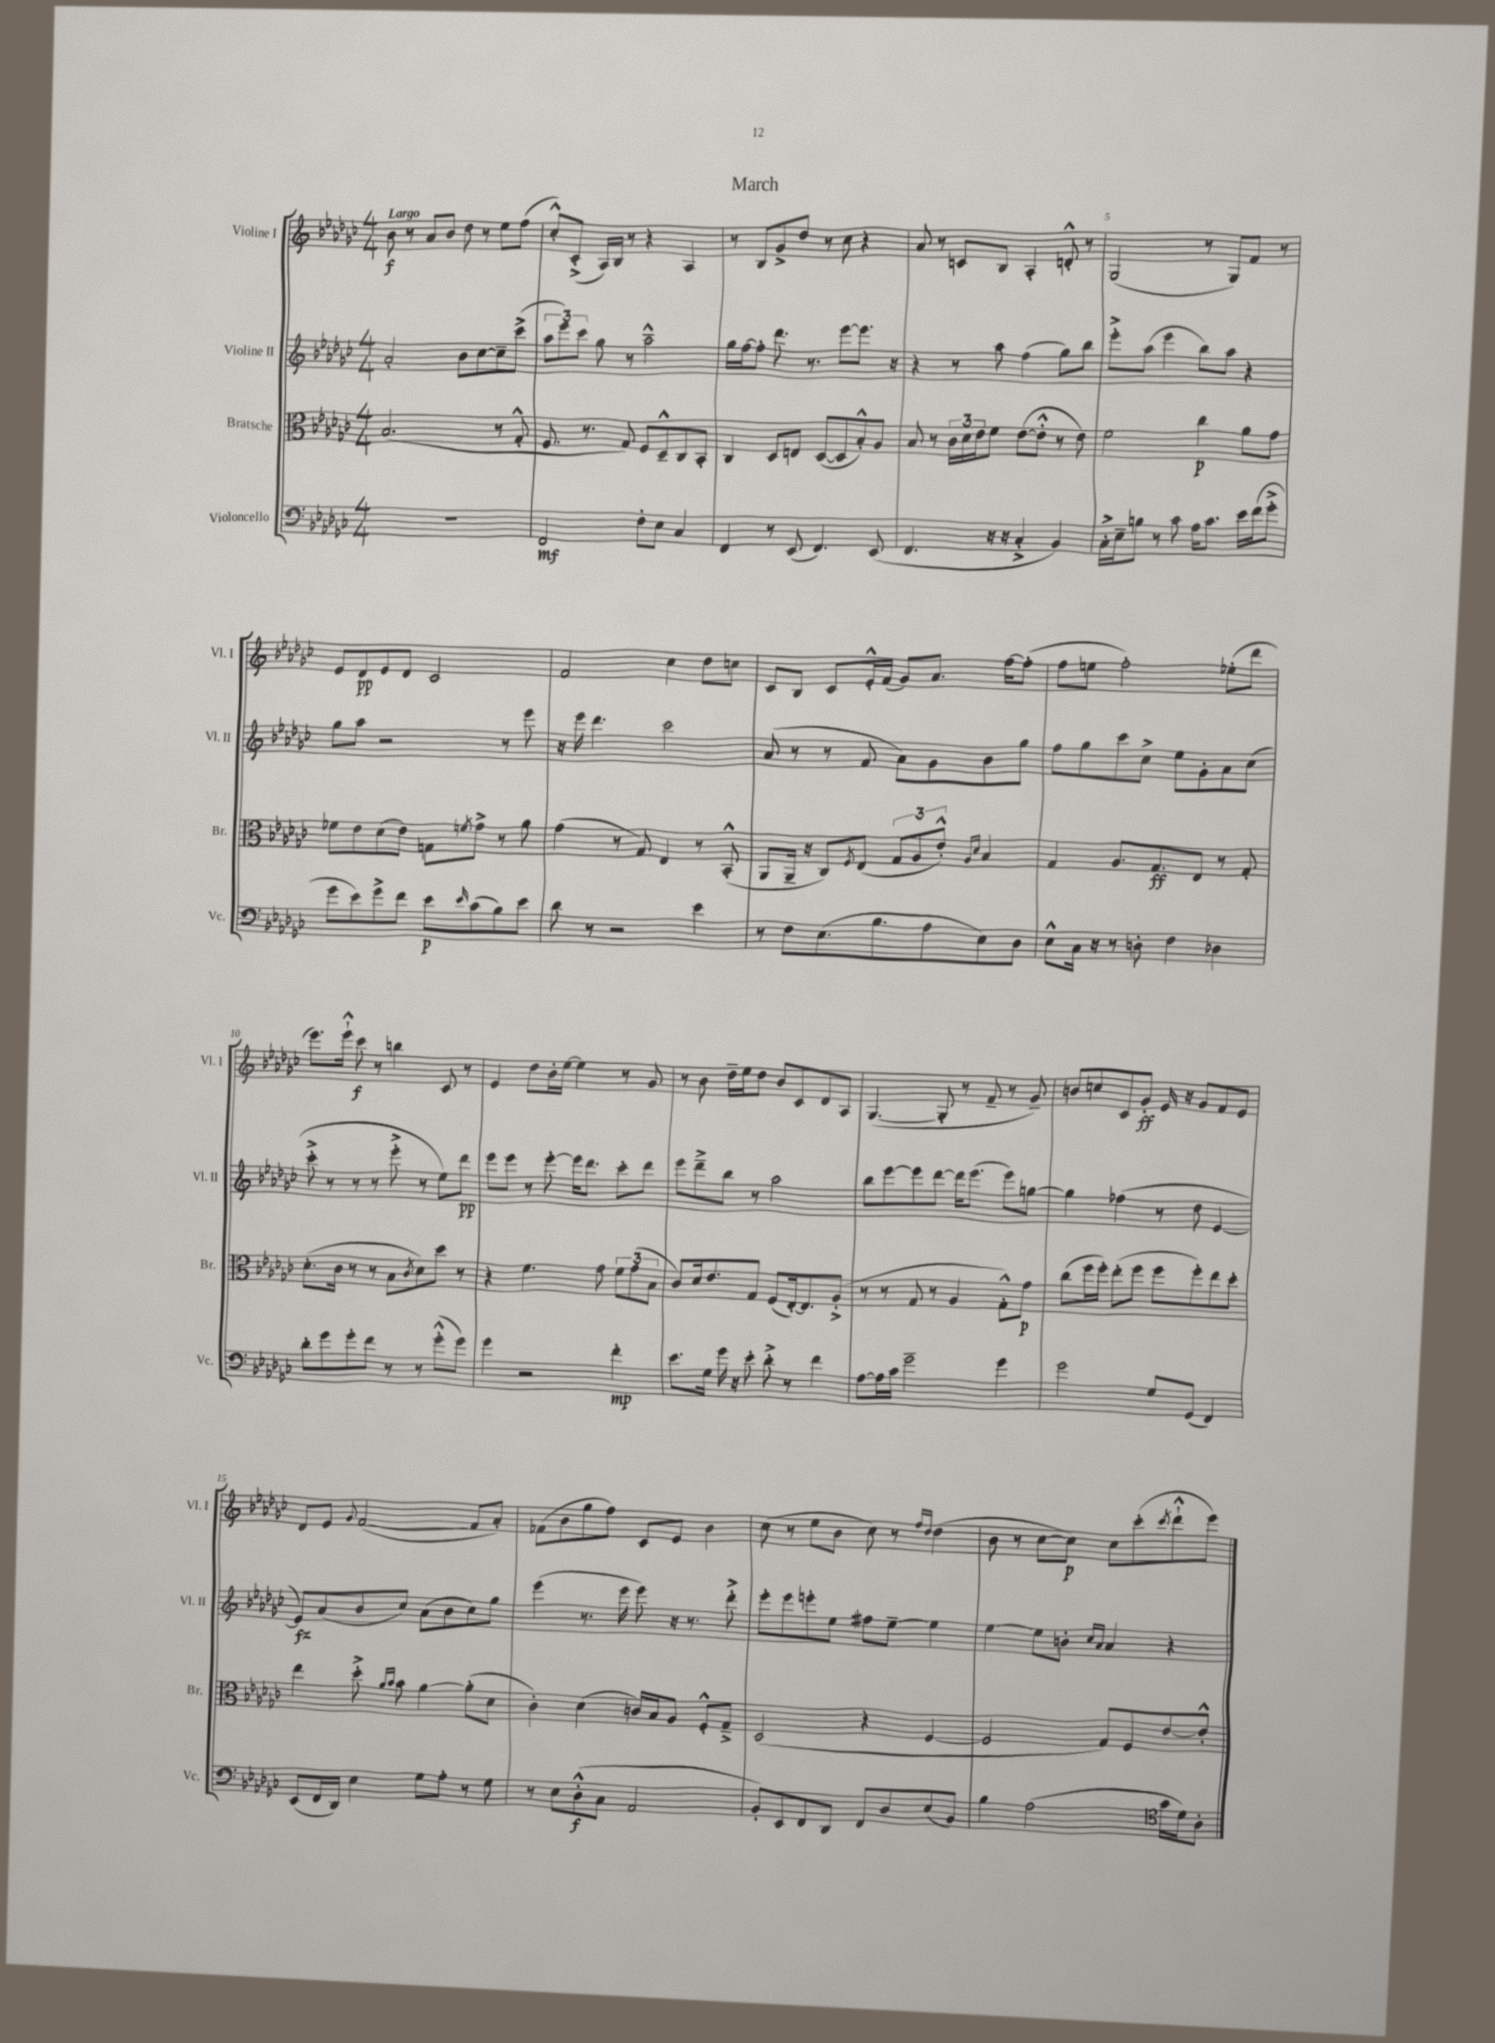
\header { title = "March" }
<<
\new StaffGroup <<
\new Staff = "s0" \with { instrumentName = "Violine I" shortInstrumentName = "Vl. I" } {
    \clef treble \key ges \major \numericTimeSignature \time 4/4 \tempo "Largo"
    bes'8\f r8 aes'8 bes'8 des''8 r8 ees''8 f''8( |
    ces''8-.-^) ces'8-.->( aes16) bes16 r8 r4 aes4 |
    r8 bes8 ges'8-> des''8 r8 ces''8 r4 |
    aes'8 r8 c'8 bes8 aes4-. d'8-.-^ r8 |
    ges2( r8 ges8) f'8 r8 |
    ees'8 des'8\pp ees'8 des'8 ces'2 |
    f'2 ces''4 des''8 c''8 |
    ces'8 bes8 ces'8 ees'16-.-^ f'16( ges'8) aes'8. f''16~ f''8-.( |
    f''8 e''8 f''2-.) ees''8-.( des'''8 |
    ees'''8.) ees'''16-!-^ ces'''8\f r8 b''4 ces'8 r8 |
    ees'4 des''8 bes'16-. ees''16~ ees''4 r8 ges'8 |
    r8 bes'8 des''16-- ees''16 des''8 bes'8 ces'8 des'8 aes8 |
    ges4.~( ges8-. r8 f'8-- r8 ges'8--) |
    b'8 c''8 ces'8 ges'8-.\ff ees'16 r16 ges'8 f'8 ees'8 |
    des'8 ees'8 \appoggiatura { ges'8 } f'2~( f'8 aes'8-.) |
    fes'8( bes'8 ges''8 f''8) ces'8 ees'8 bes'4 |
    ces''8( r8 ees''8 bes'8 ces''8) r8 \grace { f''16 des''16 } des''4( |
    bes'8 r8 ces''8~ ces''8\p) ces''8 ces'''8-.( \acciaccatura { ces'''8 } des'''8-!-^ ees'''8) \bar "|." |
}
\new Staff = "s1" \with { instrumentName = "Violine II" shortInstrumentName = "Vl. II" } {
    \clef treble \key ges \major \numericTimeSignature \time 4/4
    aes'2-. bes'8 ces''8~ ces''8-- ces'''8->( |
    \tuplet 3/2 { aes''8 ees'''8) ces'''8 } ges''8 r8 aes''2---^ |
    ges''16 f''16~ f''8-. des'''8. r8. ees'''8~ ees'''8. r16 |
    r4 r8 aes''8 f''4( ges''8) bes''8 |
    ees'''8-.-> aes''8( ees'''4 bes''8) aes''8 r4 |
    ges''8 aes''8 r2 r8 ees'''8 |
    r16 ees'''16 des'''4. ces'''2 |
    aes'8( r8 r8 f'8 aes'8) ges'8 bes'8 ges''8 |
    f''8 ges''8 ces'''8 ces''8-> ees''8 ges'8-. aes'8 ces''8( |
    ces'''8-.-> r8 r8 r8 ees'''8-.-> r8 ees''8) des'''8\pp |
    ees'''8 ees'''8 r8 ees'''8~-. ees'''16 des'''8. ces'''8-. des'''8 |
    ees'''8 des'''8---> bes''8 r8 aes''2 |
    bes''8 ees'''8~ ees'''8 des'''8~ des'''16 ees'''8.( ees'''8) g''8~ |
    g''4 fes''4( r8 des''8 ees'4~ |
    ees'8\fz) aes'8( bes'8 ces''8) aes'8( bes'8 ces''8) ges''8 |
    ees'''4( r8. ees'''16 ees'''8) r16 r8. des'''8-.-> |
    ees'''8-. ees'''8 e'''8-. ees''8 fis''8 ees''8~-- ees''4 |
    ees''4~ ees''8 b'8-. \grace { ces''16 aes'16 } aes'4 r4 \bar "|." |
}
\new Staff = "s2" \with { instrumentName = "Bratsche" shortInstrumentName = "Br." } {
    \clef alto \key ges \major \numericTimeSignature \time 4/4
    bes2.( r8 ges8-.-^ |
    f8. r8. ges8) f8 des8---^ ces8 bes,8-. |
    ces4 des8 e8 des8~( des8 bes8-.-^) aes8 |
    bes8 r8 \tuplet 3/2 { ces'16 des'16 ees'16 } f'8 ees'8~( ees'8-.-^ r8 ees'8) |
    f'2 ces''4\p aes'8 ges'8 |
    fes'8 ees'8 des'8( ees'8) g8 \acciaccatura { f'8 } ges'8-> r8 aes'8 |
    ges'4( r8 ges8) ees4 r8 bes,8-.-^( |
    aes,8 aes,16-- r16 ces8) \acciaccatura { f8 } ees8( \tuplet 3/2 { ges8 aes8 ees'8-.-^) } \grace { aes16 des'16 } bes4 |
    ges4 aes8. ges8.\ff ees8 r8 ges8-. |
    des'8.-.( ces'16 r8 r8 bes8 \acciaccatura { ces'8 } des'8) des''8 r8 |
    r4 f'4. ges'8 \tuplet 3/2 { f'8 ges'8( bes8 } |
    ces'8) des'16 ees'8. ges8 f8( ees16~-.) ees8. aes8-.->( |
    r8 r8 ges8 r8 aes4 ges8-.-^) ges'8\p |
    ces''8( f''16 f''16-.) ees''8-.( f''8 f''8 f''8-.) ees''8 des''8-. |
    ees''4 des''8-.-> \grace { aes'16 bes'16 } bes'8 aes'4~ aes'8-.( des'8 |
    ces'4-.) des'4( c'16) bes16 aes8 f8-.-^ ges8---> |
    des2( r4 f4~ |
    f2 ges8) f8 ees'8~ ees'8-.-^ \bar "|." |
}
\new Staff = "s3" \with { instrumentName = "Violoncello" shortInstrumentName = "Vc." } {
    \clef bass \key ges \major \numericTimeSignature \time 4/4
    R1 |
    f,2\mf f8-. ees8 ces4 |
    f,4 r8 ees,8( f,4.) ees,8( |
    f,4. r16 r16 ces4-.-> bes,4) |
    ces16-.-> ees16-- b8 r8 ces'8 aes16 ces'8. ees'16 f'16( ges'8-.-> |
    ges'8 ees'8) ges'8-> f'8 ees'8\p \grace { ees'16 } ces'8( bes8) ees'8 |
    des'8 r8 r2 ees'4 |
    r8 f8 ees8.( bes8. aes8 ees8) des8 |
    ees8-^ ces16 r16 r8 d8-. f4 des4 |
    des'8-. ges'8 ges'8-. f'8 r8 r8 ges'8-.-^( ges'8) |
    ges'4 r2 f'4-.\mp |
    ees'8. ges16 ges'16 r16 ees'8-. des'8-.-> r8 f'4 |
    aes8~ aes16 ces'16 ges'2-- ges'4 |
    ges'2 ges8 ges,8( f,4) |
    ees,8( f,16 des,16) ees4 ges8 aes8-. r8 ges8 |
    r8 ees8 des8-.-^\f( ces8 aes,2 |
    bes,8-.) ees,8 f,8 des,8 f,8 des8 ees8( bes,8) |
    bes4 aes2( \clef tenor ges'16 des'16) aes8-. \bar "|." |
}
>>
>>
\layout { \context { \Score \override BarNumber.break-visibility = ##(#f #t #t) barNumberVisibility = #(every-nth-bar-number-visible 5) } }
